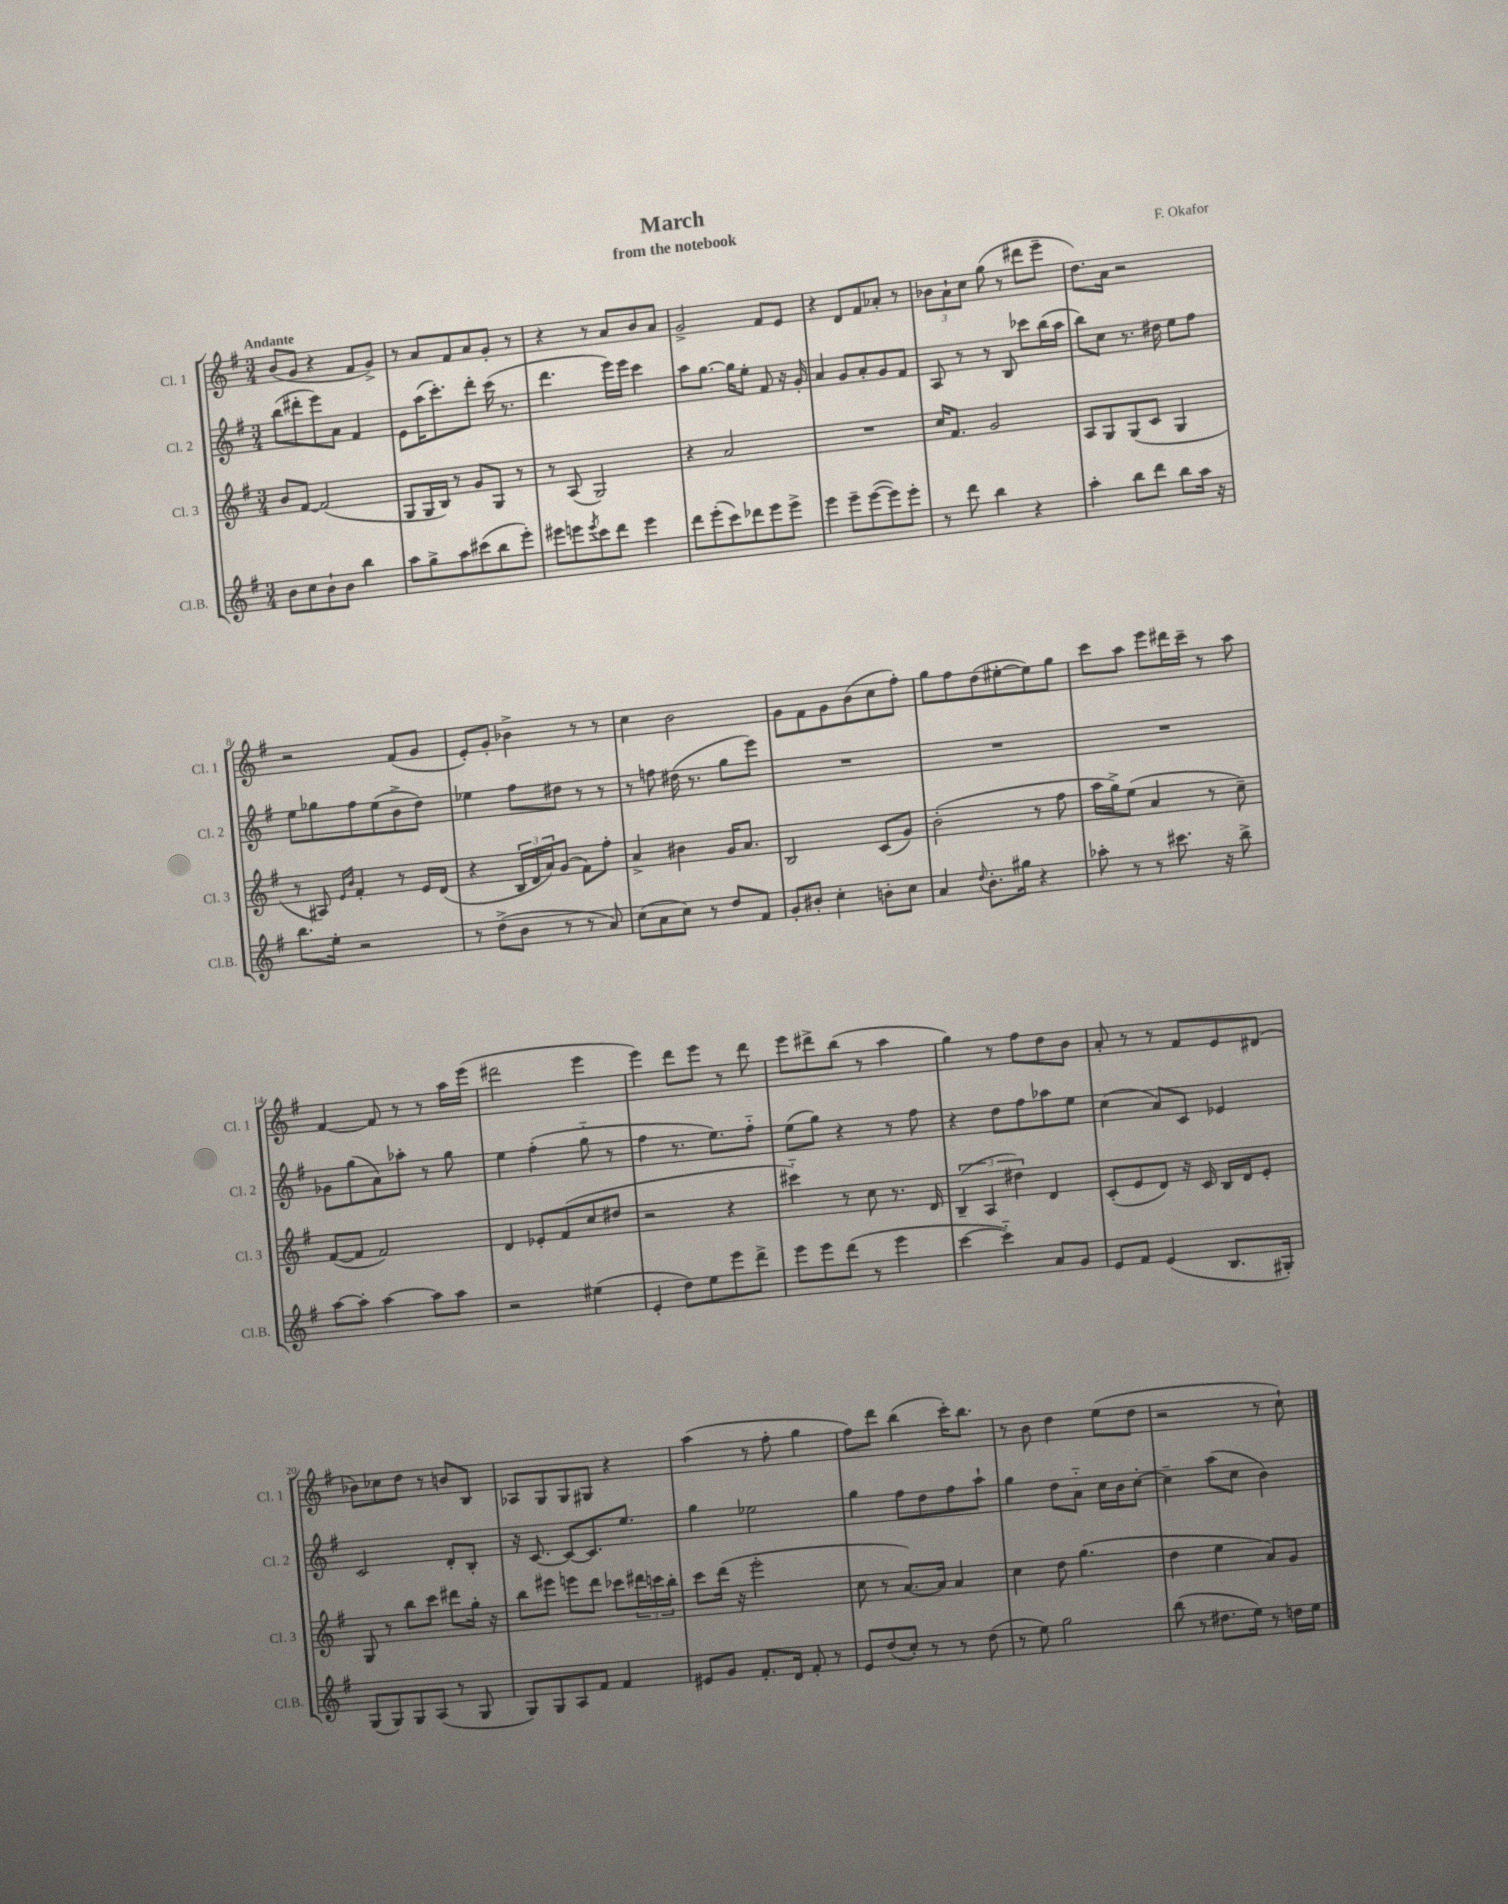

**kern	**kern	**kern	**kern
*part4	*part3	*part2	*part1
*staff4	*staff3	*staff2	*staff1
*I"Cl.B.	*I"Cl. 3	*I"Cl. 2	*I"Cl. 1
*I'Cl.B.	*I'Cl. 3	*I'Cl. 2	*I'Cl. 1
*clefG2	*clefG2	*clefG2	*clefG2
*k[f#]	*k[f#]	*k[f#]	*k[f#]
*M3/4	*M3/4	*M3/4	*M3/4
=1	=1	=1	=1
!	!	!	!LO:TX:a:B:t=Andante
8b\L	8b/L	(8bb\L	(8b/L
8cc\	[8f#/J	8ddd#X'\	8g/J
8b`\	(2f#/]	8eee\)	4r
8b\J	.	8a\J	.
4bb\	.	4f#/	8f#/L
.	.	.	8g^/J)
=2	=2	=2	=2
8aa\L	8G/L	8e\L	8r
8gg^\	16G/L	(16aa\K	8a/L
.	16B/JJ)	8.ccc'\)	.
8aa\	8r	.	8f#/
(8ccc#X\	8g/L	8ddd'\J	8a/
8bb\	8G/J	(16ccc\	8g'/J
.	.	8.r	.
8eee'\J)	8r	.	8r
=3	=3	=3	=3
8eee#X\L	8r	4.ddd\	4r
8eeen\	(8A/	.	.
8qeee/	.	.	.
8ccc\	2G/)	.	8r
8ddd\J	.	16eee\LL)	8a/L
.	.	16eee\JJ	.
4eee\	.	4ccc\	8b/
.	.	.	8a/J
=4	=4	=4	=4
8ddd\L	4r	8aa\L	2g^/
(8eee'\	.	[8.gg\J	.
8ccc\)	2a/	.	.
.	.	16gg\KL]	.
8ddd-X\	.	8ee'\J	.
8eee\	.	8f#/	8f#/L
8eee^\J	.	16r	8e/J
.	.	16g'/	.
=5	=5	=5	=5
4eee\	2.r	4a/	4r
8eee~\L	.	8g/L	8d/L
([8eee\	.	8a'/	8f#/
8eee\])	.	8g/	8a-X'/J
8eee'\J	.	8f#/J	8r
=6	=6	=6	=6
8r	16cc/KL	8A/	12b-X\L
.	8.f#/J	.	.
.	.	.	12a`\
8ddd\	.	8r	.
.	.	.	12cc\J
4bb\	2g/	8r	(8gg\
.	.	8B/	8r
4r	.	8ccc-X\L	8ddd#X\L
.	.	(16bb\L	8eee~\J
.	.	16aa\JJ	.
=7	=7	=7	=7
4aa'\	8A/L	8bb\L)	8.dd\L)
.	8G/	8cc\J	.
.	.	.	16a\Jk
8bb\L	(8G/	8.r	2r
8ddd\J	8c/J	.	.
.	.	16dd#X\	.
8bb\L	4G/	8ee\L	.
16aa\Jk	.	8ff#\J	.
16r	.	.	.
!!LO:LB:g=z
=8	=8	=8	=8
8.bb\L	8r	8ee\L	2r
.	8A#X/)	8gg-X\	.
16ee'\Jk	.	.	.
.	16qqe/LL	.	.
.	16qqb/JJ	.	.
2r	4f#'/	8ff#\	.
.	.	(8ee\	.
.	8r	8b^\	(8f#/L
.	16e/LL	8dd\J)	8g/J
.	(16d/JJ	.	.
=9	=9	=9	=9
8r	4r	4ee-X\	8e'/L)
(8dd^\L	.	.	8g'/J
8b\J	24B/LL	8ff#\L	4b-X^\
.	24d/	.	.
.	24a/J)	.	.
8r	(8g/J	8dd#X\J	.
8r	8f#\L)	8r	8r
8a/)	8ff#'\J	8r	8r
=10	=10	=10	=10
(8cc\L	4a^/	8r	4cc\
8a\	.	8ffn\	.
8cc\J)	4b#X\	(16dd#X\	2b\
.	.	8.r	.
8r	.	.	.
8dd/L	16g/KL	8gg\L	.
.	8.a/J	.	.
8f#/J	.	8eee\J)	.
=11	=11	=11	=11
8g'/L	2B/	2.r	8g\L
8b#X'/J	.	.	8f#\
4cc'\	.	.	8g\
.	.	.	(8b\
8bn'\L	(8c/L	.	8cc\
8cc\J	8g/J)	.	8ff#'\J)
=12	=12	=12	=12
4a/	(2b'\	2.r	8gg\L
.	.	.	8ff#\
8qqdd/	.	.	.
8.b'\L	.	.	(8dd\
.	.	.	[8ee#X'\
16gg#X\Jk	.	.	.
4r	8r	.	8ee#\])
.	8ff#\	.	8gg\J
=13	=13	=13	=13
8aa-X'\	16aa\LL	2.r	8ccc\L
.	16gg^\J)	.	.
8r	(8ee\J	.	8aa\J
8r	4a/	.	8eee\L
8.ccc#X\	.	.	16ddd#X\L
.	.	.	16ccc~\JJ
.	8r	.	8r
16r	.	.	.
8bb^\	8cc~\)	.	8aa\
!!LO:LB:g=z
=14	=14	=14	=14
[8aa\L	([8f#/L	8g-X\L	[4f#/
8aa'\J]	8f#/J]	(8gg\	.
[4aa\	2f#/)	8a\)	8f#/]
.	.	8aa-X'\J	8r
8aa\L]	.	8r	8r
8aa\J	.	8gg\	16aa\LL
.	.	.	(16eee\JJ
=15	=15	=15	=15
2r	4d/	4ee\	2ddd#X\
.	8e-X'/L	(4ff#'\	.
.	(8f#/	.	.
(4ee#X\	8cc/	8gg\	4eee\
.	8dd#X/J	8r	.
=16	=16	=16	=16
4e'/	2r	4ff#\	4eee\)
8dd\L)	.	8.r	8ddd\L
8ee\	.	.	8eee\J
.	.	8.ee\L)	.
8eee\	4r	.	8r
8ddd^\J	.	8ff#\J	8ddd\
=17	=17	=17	=17
8eee\L	4ccc#X\)	(8ee\L	8eee\L
8eee\	.	8gg\J)	8ddd#X^\
(8ddd\J	8r	4r	(8bb\J
8r	8cc\	.	8r
4eee\	8.r	8r	4aa\
.	.	8ff#\	.
.	16d/	.	.
=18	=18	=18	=18
[4ccc\	(6B~/	4r	4gg\)
.	6A/	.	.
4ccc\])	.	8dd\L	8r
.	6dd#X\)	.	.
.	.	8ff#\	8ff#\L
8a/L	4d/	8aa-X\	8dd\
8g/J	.	8ee\J	8b\J
=19	=19	=19	=19
8e/L	(8c'/L	(4cc\	8a'/
8f#/J	8e/	.	8r
(4e/	8d/J)	8a/L)	8r
.	16r	8c/J	8f#/L
.	16c/	.	.
8.B/L	16B/LL	4e-X/	8e/
.	16d/J	.	.
.	8e'/J	.	(8d#X/J
16G#X'/Jk)	.	.	.
!!LO:LB:g=z
=20	=20	=20	=20
(8G/L	8G/	2c/	8b-X\L)
8G/)	8r	.	8cc-X\
8G/	8bb\L	.	8dd\J
(8A/J	8ccc\J	.	8r
8r	8ddd#X\L	8d'/L	8bn/L
8G/	16gg'\Jk	8B'/J	8B/J
.	16r	.	.
=21	=21	=21	=21
8G/L)	8bb\L	16r	8A-X/L
.	.	[8.c/	.
8G/	8eee#X\J	.	8G/
8A/	8eeen\L	8c/L_	8G/
8f#/J	8ddd\J	8.c/]	8G#X/J
4f#/	8ccc-X\L	.	4r
.	.	8.ee/J	.
.	24ddd#X\L	.	.
.	24cccn\	.	.
.	24bb'\JJ	.	.
=22	=22	=22	=22
8e#X/L	8ccc\L	4gg\	(4aa\
8g/J	(16ddd\Jk	.	.
.	16r	.	.
8.f#'/L	2eee'\	2ee-X\	8r
.	.	.	8ff#'\
16d/Jk	.	.	.
8f#'/	.	.	4gg\
8r	.	.	.
=23	=23	=23	=23
8e/L	8cc\	4gg\	8ff#\L)
(8dd/	8r	.	8ddd\J
8cc'/J)	[8.a/L)	8ff#\L	(4bb\
8r	.	8dd\	.
.	16a/Jk]	.	.
8r	4a/	8ff#\	16ccc'\KL)
.	.	.	8.bb\J
(8dd\	.	8aa`\J	.
=24	=24	=24	=24
8r	4cc\	4gg\	8r
8ee\)	.	.	8b\
2gg\	8dd\	8dd\L	4dd\
.	(4.gg\	8a\J	.
.	.	16cc\LL	(8ee\L
.	.	16b\J	.
.	.	[8cc'\J	8dd\J
=25	=25	=25	=25
(8bb\	4dd\	4cc~\]	2r
8r	.	.	.
8.dd#X\L	4ee\	(8aa\L	.
.	.	8cc\J	.
16ee\Jk)	.	.	.
8r	8a/L)	4b\)	8r
16ddn\LL	8g/J	.	8cc`\)
16ee\JJ	.	.	.
==	==	==	==
*-	*-	*-	*-
